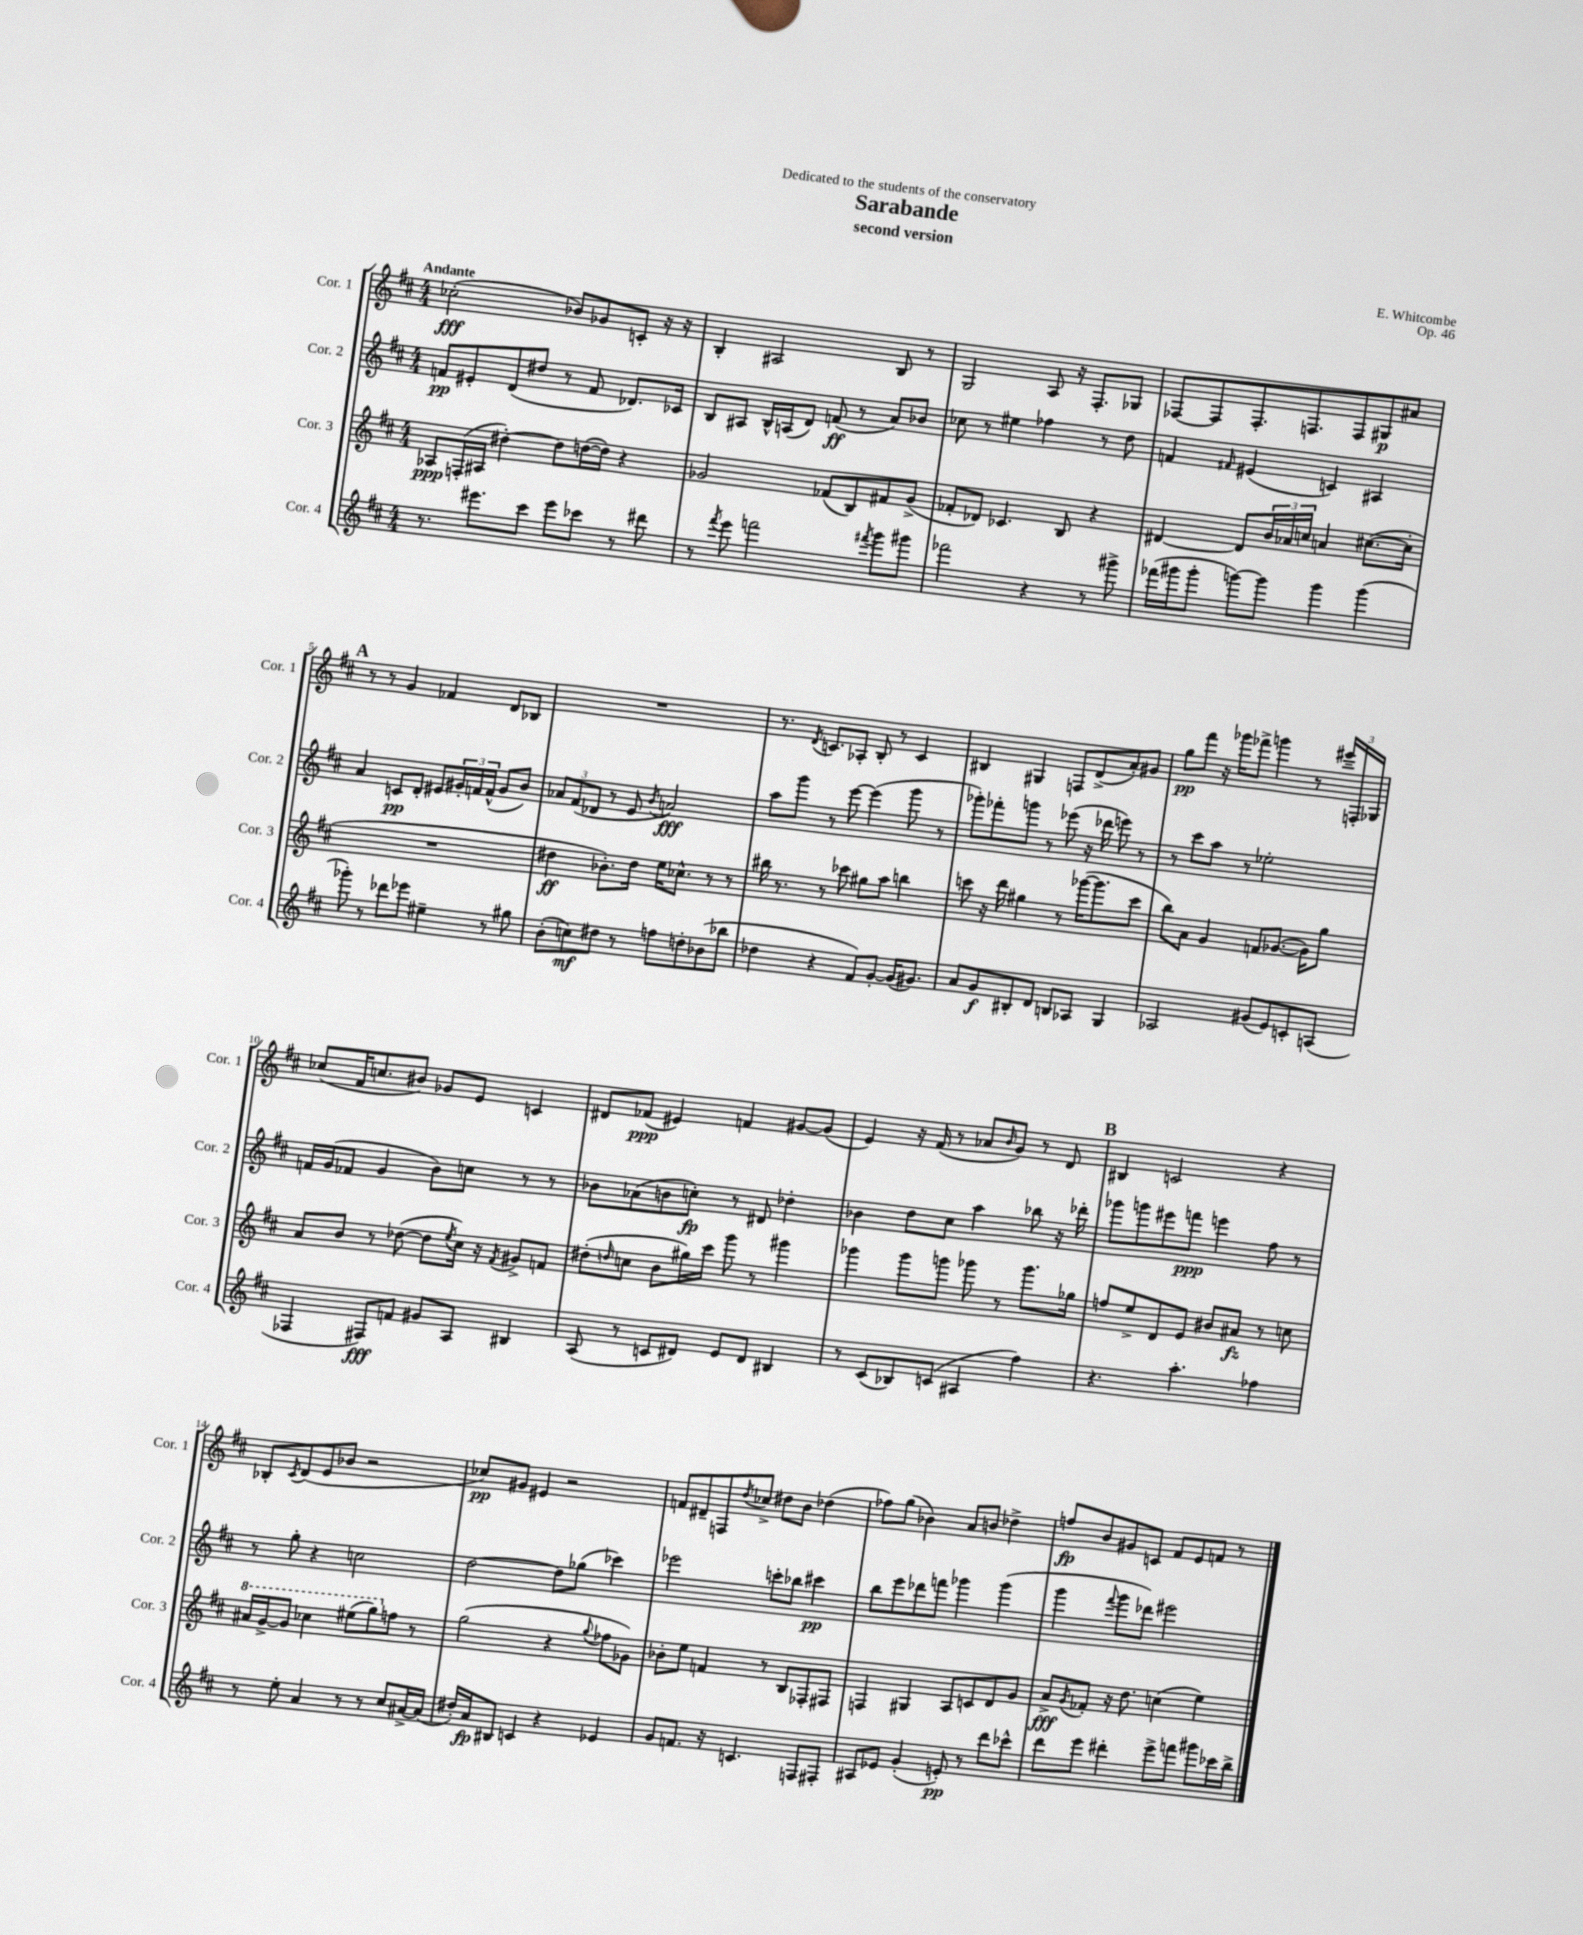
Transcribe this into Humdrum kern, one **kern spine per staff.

**kern	**kern	**kern	**kern
*staff4	*staff3	*staff2	*staff1
*clefG2	*clefG2	*clefG2	*clefG2
*k[f#c#]	*k[f#c#]	*k[f#c#]	*k[f#c#]
*M4/4	*M4/4	*M4/4	*M4/4
8.r	8A-	8f	(2cc-'
.	(16F'	8e#'	.
8.eee#	16A#	.	.
.	[4dd#')	(8d	.
8ccc#	.	8dd#	.
8eee#	8dd#]	8r	8b-)
8ccc-	([16dd	8f	8g-
.	16dd])	.	.
8r	4r	8.d-)	8c'
8ddd#	.	.	16r
.	.	16c-	16r
=	=	=	=
8r	2g-	8B	4B'
8qfff#	.	.	.
8eee	.	8A#	.
2fff	.	16B^^	2A#
.	.	(16A	.
.	.	8d)	.
.	(8f-	(8f	.
.	8B)	8r	.
8qfff#	.	.	.
8ggg	8f#	8a)	8B
8ggg#	(8g-^	8b-	8r
=	=	=	=
2fff-	8f-'	8cc-	2G
.	8d-)	8r	.
.	4.c-	4ee#	.
4r	.	4ff-	8A
.	8B	.	16r
.	.	.	8.F#'
8r	4r	8r	.
8ggg#^	.	8dd	8G-
=	=	=	=
(16fff-	[4d#	4f	[8F-
16ggg#	.	.	.
8ggg#'	.	.	8F-]
.	.	16qqf#	.
[8ggg)	8d#]	(4e#	8.F-'
8ggg]	24b	.	.
.	24a-	.	.
.	.	.	8.F
.	24cc	.	.
4ggg	4a	4c)	.
.	.	.	8F
(4ggg	([8.cc#	4A#	8G#
.	.	.	8a#
.	16cc#']	.	.
=	=	=	=
8ggg-')	1r	4a	8r
8r	.	.	8r
8ddd-	.	8c	4g
8eee-	.	8d'	.
4ee#~	.	8e#	4f-
.	.	24g#'	.
.	.	24f	.
.	.	(24f^^	.
8r	.	8g#	8d
8gg#	.	8b)	8B-
=	=	=	=
(8b'	4dd#	12a-	1r
.	.	(12f#	.
8cc)	.	.	.
.	.	12d-	.
8dd#	8.b-')	8r	.
8r	.	8e	.
.	16dd#	.	.
.	.	8qb	.
8ff	16ee	2a)	.
.	8.cc-^^	.	.
8dd'	.	.	.
(8b-	8r	.	.
8bb-	8r	.	.
=	=	=	=
4dd-	16bb#	8aa	8.r
.	8.r	.	.
.	.	8ggg	.
.	.	.	8qd
.	.	.	8.c
4r	8r	8r	.
.	8ccc-	[8eee	8A-'
8f#)	8gg#	(4eee]	8B'
[8g'	8aa	.	8r
(16g]	4bb	8ggg	4c
8.g#)	.	.	.
.	.	8r	.
=	=	=	=
8a	8ccc	8ggg-')	4B#
8g	16r	8fff-'	.
.	16ddd	.	.
8B#'	4gg#	8ggg	4G#
8d	.	8r	.
8B	8r	(8eee-	8F
8A-	([16ggg-	16r	(8d^
.	8.ggg-]	16ddd-	.
4G	.	8eee)	8a')
.	8ccc	8r	8g#
=	=	=	=
2A-	8bb)	8r	8gg
.	8a	8ccc#	8fff#
.	4g	8aa	16r
.	.	.	16ggg-
.	.	8r	8fff-^
(8g#	8f	2ee-'	4ggg
8e)	([8.g-	.	.
8c'	.	.	8r
.	16g-])	.	.
(8A	8gg	.	24eee#~
.	.	.	24F'
.	.	.	24G-
=	=	=	=
4F-	8a	16f	(8cc-
.	.	(16g	.
.	8b	8f-	16f#
.	.	.	8.cc
8F#)	8r	4g	.
8f	([8dd-	.	8b#)
8g#	8dd-]	8b)	8g-
.	8qee	.	.
8A	16cc#)	8cc	8e
.	16r	.	.
.	8qf#	.	.
4B#	8g#^	8r	4c
.	8f	8r	.
=	=	=	=
(8A	(8dd#'	8b-	8d#
.	16qqdd	.	.
8r	8cc	(8a-	(8f-
8c	8b	8b	4e#)
8d#)	16gg#)	8cc')	.
.	16ccc#	.	.
8e	8ggg	8r	4f
8d#	8r	8d#	.
4B#	4ggg#	4dd-'	[8g#
.	.	.	(8g#]
=	=	=	=
8r	4ggg-	4b-	4e)
(8c#	.	.	.
8B-)	8ggg-	8dd	16r
.	.	.	(16f#
(8c	8ggg	8cc#	8r
4A#	8ggg-	4aa	8a-
.	.	.	16qqb
.	8r	.	8g)
4ff#)	8.ggg-	8bb-	8r
.	.	16r	8d
.	16gg-	16ddd-'	.
=	=	=	=
4.r	8ff	8ggg-	4B#
.	8ee^	8ggg	.
.	8d	8eee#	2c
4.aa'	8e	8fff	.
.	8b#	4eee	.
.	8a#	.	.
4ff-	8r	8ff#	4r
.	8cc	8r	.
=	=	=	=
8r	16aa#	8r	8B-'
.	[16gg^	.	.
.	.	.	8qc#
8ee'	8gg]	8gg'	(8d
4a	4ccc-	4r	8e
.	.	.	8b-
8r	(8eee#	2cc	2r
8r	8ggg)	.	.
8cc#	8ff	.	.
[16a#^	8r	.	.
(16a#]	.	.	.
=	=	=	=
16dd#')	(2gg	[2dd	8cc-)
16a	.	.	.
8B#	.	.	8g#
4c	.	.	4e#
4r	4r	8dd]	2r
.	.	(8gg-	.
.	8qqgg	.	.
4e-	8ff-	4ccc-)	.
.	8g-)	.	.
=	=	=	=
8g	8b-'	2eee-	8f
8.f	8ee	.	8d#~
.	4f	.	8F
16r	.	.	.
.	.	.	8qdd
4.c	.	.	8cc-^
.	8r	8ccc'	8dd#
.	8B	8bb-	8b
8F	8F-'	4ccc#	(4dd-
8F#'	8F#	.	.
=	=	=	=
8A#	4F	8bb	8ff-)
8e-	.	8eee	(8gg
(4g'	4G#	8ddd-	4b-)
.	.	8fff	.
8e')	8A	4ggg-	8a
8r	8c	.	8b
8ddd	8d	(4ggg-	4dd-^
8ccc-^^	8g	.	.
=	=	=	=
8ddd	8a^	4ggg	8ff
.	8qg	.	.
8eee	8f-'	.	8b
.	.	8qqfff#	.
4ddd#'	16r	8ggg	8g#
.	8.dd	.	.
.	.	8ddd-)	8c
8eee^	(4cc	2eee#	8f#
8fff	.	.	8e
8ggg#	4ee)	.	8f
16ccc-	.	.	8r
16bb^	.	.	.
==	==	==	==
*-	*-	*-	*-
